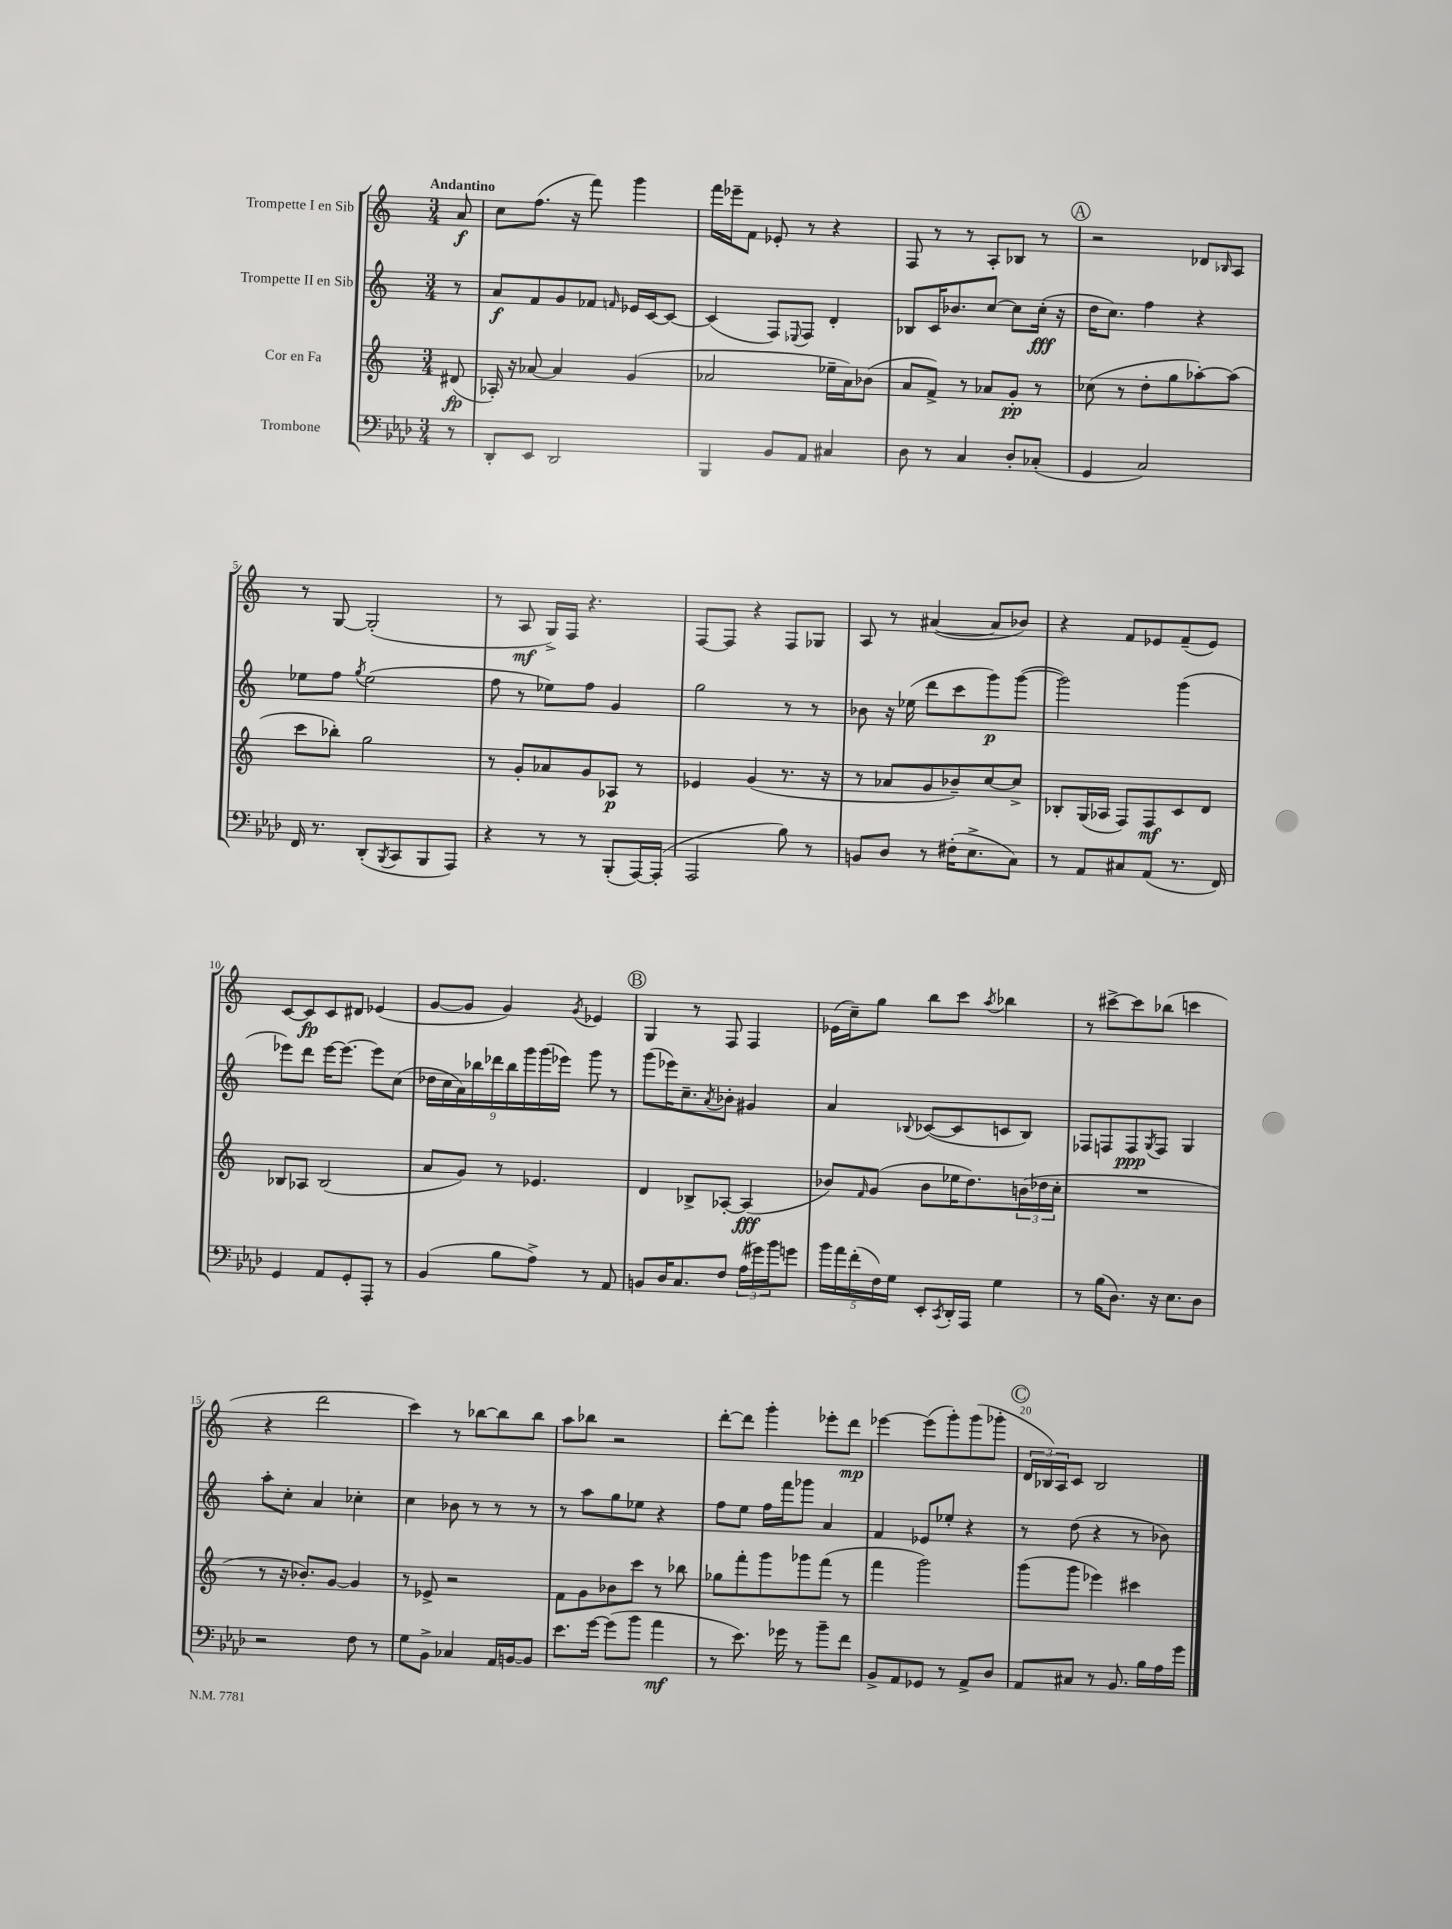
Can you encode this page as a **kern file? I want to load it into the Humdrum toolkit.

**kern	**dynam	**kern	**dynam	**kern	**dynam	**kern	**dynam
*part4	*part4	*part3	*part3	*part2	*part2	*part1	*part1
*staff4	*staff4	*staff3	*staff3	*staff2	*staff2	*staff1	*staff1
*I"Trombone	*	*I"Cor en Fa	*	*I"Trompette II en Sib	*	*I"Trompette I en Sib	*
*clefF4	*	*clefG2	*	*clefG2	*	*clefG2	*
*k[b-e-a-d-]	*	*k[]	*	*k[]	*	*k[]	*
*M3/4	*	*M3/4	*	*M3/4	*	*M3/4	*
=	=	=	=	=	=	=	=
!	!	!	!	!	!	!LO:TX:a:B:t=Andantino	!
8r	.	(8d#X/	fp	8r	.	8a/	f
=1	=1	=1	=1	=1	=1	=1	=1
8DD-'/L	.	16A-X'/)	.	8a/L	f	8cc\L	.
.	.	16r	.	.	.	.	.
8EE-/J	.	[8a-X/	.	8f/	.	(8.ff\J	.
2DD-/	.	4a-/]	.	8g/	.	.	.
.	.	.	.	.	.	16r	.
.	.	.	.	8f-X/J	.	8fff\)	.
.	.	.	.	16qqfn/	.	.	.
.	.	(4g/	.	16e-X/LL	.	4ggg\	.
.	.	.	.	[16c/J	.	.	.
.	.	.	.	8c/J_	.	.	.
=2	=2	=2	=2	=2	=2	=2	=2
4BBB-/	.	2a-X/	.	(4c/]	.	16fff\LL	.
.	.	.	.	.	.	16eee-X~\J	.
.	.	.	.	.	.	8f\J	.
8BB-/L	.	.	.	8F/L)	.	8e-X'/	.
.	.	.	.	8qqE-X/	.	.	.
8AA-/J	.	.	.	8F/J	.	8r	.
4C#X/	.	16ee-X~\LL	.	4d'/	.	4r	.
.	.	16a-\J)	.	.	.	.	.
.	.	(8b-X\J	.	.	.	.	.
=3	=3	=3	=3	=3	=3	=3	=3
8D-\	.	8a/L	.	8B-X/L	.	8F/	.
8r	.	8f^/J)	.	16c/K	.	8r	.
.	.	.	.	8.b-X/	.	.	.
4C/	.	8r	.	.	.	8r	.
.	.	8a-X/L	.	[8cc/J	.	8A'/L	.
8D-'/L	.	8g'/J	pp	8cc\L]	.	8B-X/J	.
(8C-X'/J	.	8r	.	(16cc'\Jk	fff	8r	.
.	.	.	.	16r	.	.	.
!!LO:REH:place=s1:t=A
=4	=4	=4	=4	=4	=4	=4	=4
4GG/	.	(8cc-X\	.	16dd\KL	.	2r	.
.	.	.	.	8.cc\J)	.	.	.
.	.	8r	.	.	.	.	.
2C/)	.	8dd'\L	.	4ff\	.	.	.
.	.	8gg\	.	.	.	.	.
.	.	[8aa-X'\)	.	4r	.	8d-X/L	.
.	.	.	.	.	.	16qqB-X/	.
.	.	(8aa-\J]	.	.	.	8A/J	.
!!LO:LB:g=z
=5	=5	=5	=5	=5	=5	=5	=5
16FF/	.	8ccc\L	.	8ee-X\L	.	8r	.
8.r	.	.	.	.	.	.	.
.	.	8bb-X'\J)	.	8ff\J	.	[8G/	.
.	.	.	.	8qgg/	.	.	.
(8DD-'/L	.	2gg\	.	(2ee-\	.	(2G'/]	.
8qBBB-/	.	.	.	.	.	.	.
8CC/	.	.	.	.	.	.	.
8BBB-/	.	.	.	.	.	.	.
8AAA-/J)	.	.	.	.	.	.	.
=6	=6	=6	=6	=6	=6	=6	=6
4r	.	8r	.	8ff\	.	8r	.
.	.	8g'/L	.	8r	.	8A/	mf
8r	.	8a-X/	.	8ee-X\L)	.	16G^/LL)	.
.	.	.	.	.	.	16F/JJ	.
8r	.	8g/	.	8ff\J	.	4.r	.
(8BBB-'/L	.	8A-X/J	p	4g/	.	.	.
[16AAA-/L)	.	8r	.	.	.	.	.
(16AAA-'/JJ]	.	.	.	.	.	.	.
=7	=7	=7	=7	=7	=7	=7	=7
2AAA-/	.	4e-X/	.	2gg\	.	[8F/L	.
.	.	.	.	.	.	8F/J]	.
.	.	(4g/	.	.	.	4r	.
8B-\)	.	8.r	.	8r	.	8F/L	.
8r	.	.	.	8r	.	8G-X/J	.
.	.	16r	.	.	.	.	.
=8	=8	=8	=8	=8	=8	=8	=8
8BBn/L	.	8r	.	8b-X\	.	8A/	.
8D-/J	.	8a-X/L	.	16r	.	8r	.
.	.	.	.	(16ee-X\	.	.	.
8r	.	8g/	.	8ddd\L	.	([4a#X/	.
(16F#X'\KL	.	8b-X~/)	.	8ccc\	.	.	.
8.E-^\	.	.	.	.	.	.	.
.	.	[8cc/	.	8ggg\)	p	8a#/L]	.
8C\J)	.	8cc^/J]	.	([8ggg\J	.	8b-X/J)	.
=9	=9	=9	=9	=9	=9	=9	=9
8r	.	8B-X'/L	.	2ggg\])	.	4r	.
8AA-/L	.	(16G/L	.	.	.	.	.
.	.	16A-X/JJ	.	.	.	.	.
8C#X/	.	8F/L)	.	.	.	8f/L	.
(8AA-/J	.	8F/	mf	.	.	8e-X/	.
8.r	.	8c/	.	(4ggg\	.	(8f~/	.
.	.	8d/J	.	.	.	8e-/J)	.
16FF/)	.	.	.	.	.	.	.
!!LO:LB:g=z
=10	=10	=10	=10	=10	=10	=10	=10
4GG/	.	8B-X/L	.	8eee-X\L)	.	[8c/L	.
.	.	8A-X/J	.	8ddd\J	.	8c/]	fp
8AA-/L	.	(2B-/	.	[16eee-\KL	.	8c/	.
.	.	.	.	8.eee-\J_	.	.	.
8GG'/	.	.	.	.	.	8d#X/J	.
8AAA-'/J	.	.	.	8eee-\L]	.	(4e-X/	.
8r	.	.	.	(8cc\J	.	.	.
=11	=11	=11	=11	=11	=11	=11	=11
(4BB-/	.	8a/L	.	18dd-X\LL	.	[8g/L	.
.	.	.	.	18cc\	.	.	.
.	.	.	.	18a\)	.	.	.
.	.	8g/J)	.	.	.	8g/J]	.
.	.	.	.	18bb-X\	.	.	.
.	.	.	.	18ddd-X\	.	.	.
8B-\L	.	8r	.	.	.	4g/)	.
.	.	.	.	18bb-\	.	.	.
.	.	.	.	18ggg\	.	.	.
8A-^\J)	.	4.e-X/	.	.	.	.	.
.	.	.	.	(18ggg\	.	.	.
.	.	.	.	18eee-X\JJ)	.	.	.
.	.	.	.	.	.	8qg/	.
8r	.	.	.	8ggg\	.	4e-X/	.
8AA-/	.	.	.	8r	.	.	.
!!LO:REH:place=s1:t=B
=12	=12	=12	=12	=12	=12	=12	=12
8BBn/L	.	4d/	.	(8ggg\L	.	4G/	.
16D-/K	.	.	.	16eee-X\K)	.	.	.
8.C/	.	.	.	8.cc~\	.	.	.
.	.	8B-X^/L	.	.	.	8r	.
.	.	.	.	8qa/	.	.	.
8F/J	.	[8A-X'/J	.	8b-X'\J	.	8F/	.
(24A-\LL	.	(4A-/]	fff	4g#X/	.	4F/	.
24g#X\)	.	.	.	.	.	.	.
24b-\J	.	.	.	.	.	.	.
8gn\J	.	.	.	.	.	.	.
=13	=13	=13	=13	=13	=13	=13	=13
20b-\LL	.	8b-X/L)	.	4a/	.	(16e-X\LL	.
20a-\	.	.	.	.	.	.	.
.	.	.	.	.	.	16cc~\J)	.
(20f'\	.	.	.	.	.	.	.
.	.	16qqf/	.	.	.	.	.
.	.	(8g/J	.	.	.	8gg\J	.
20F\)	.	.	.	.	.	.	.
20G\JJ	.	.	.	.	.	.	.
.	.	.	.	8qqB-X/	.	.	.
8EE-'/L	.	8b-\L	.	([8c-X/L	.	8bb\L	.
8qCC/	.	.	.	.	.	.	.
16DD-'/L	.	16ee-X\K	.	8c-/]	.	8ccc\J	.
16AAA-/JJ	.	8.dd\)	.	.	.	.	.
.	.	.	.	.	.	8qaa/	.
4G\	.	.	.	8cn/	.	4bb-X\	.
.	.	(24bn\L	.	8B-/J)	.	.	.
.	.	24dd-X\	.	.	.	.	.
.	.	24cc'\JJ	.	.	.	.	.
=14	=14	=14	=14	=14	=14	=14	=14
8r	.	2.r	.	8F-X/L	.	8r	.
(16B-\KL	.	.	.	8Fn/	.	[8ccc#X^\L	.
8.D-\J)	.	.	.	.	.	.	.
.	.	.	.	8F/	ppp	8ccc#\]	.
.	.	.	.	8qG/	.	.	.
16r	.	.	.	8F/J	.	(8bb-X\J	.
8.E-\L	.	.	.	.	.	.	.
.	.	.	.	4G/	.	4cccn\	.
8D-\J	.	.	.	.	.	.	.
!!LO:LB:g=z
=15	=15	=15	=15	=15	=15	=15	=15
2r	.	8r	.	8aa'\L	.	4r	.
.	.	16r	.	8cc'\J	.	.	.
.	.	8.b-X'/L)	.	.	.	.	.
.	.	.	.	4a/	.	2ddd\	.
.	.	[8g/J	.	.	.	.	.
8F\	.	4g/]	.	4cc-X'\	.	.	.
8r	.	.	.	.	.	.	.
=16	=16	=16	=16	=16	=16	=16	=16
8G\L	.	8r	.	4cc\	.	4ccc\)	.
8BB-^\J	.	8e-X^/	.	.	.	.	.
4C-X/	.	2r	.	8b-X\	.	8r	.
.	.	.	.	8r	.	[8bb-X\L	.
16AA-/LL	.	.	.	8r	.	8bb-\]	.
[16BBn/J	.	.	.	.	.	.	.
8BB/J]	.	.	.	8r	.	8bb-\J	.
=17	=17	=17	=17	=17	=17	=17	=17
8.e-\L	.	8f\L	.	8r	.	8aa\L	.
.	.	8g\	.	8aa\L	.	8bb-X\J	.
[16g\Jk	.	.	.	.	.	.	.
(8g\L]	.	8b-X\	.	8gg\	.	2r	.
8b-\J	.	8ccc\J	.	8ee-X\J	.	.	.
4a-\	mf	8r	.	4r	.	.	.
.	.	8bb-X\	.	.	.	.	.
=18	=18	=18	=18	=18	=18	=18	=18
8r	.	8gg-X\L	.	8ff\L	.	[8ddd'\L	.
8.e-\)	.	8fff'\	.	8ee\J	.	8ddd\J]	.
.	.	8ggg\	.	16ff\LL	.	4ggg'\	.
16g-X\	.	.	.	16fff\J	.	.	.
8r	.	8ggg-X\	.	8ggg-X\J	.	.	.
8b-~\L	.	(8fff\J	.	4a/	.	8eee-X'\L	.
8f\J	.	8r	.	.	.	8ddd\J	mp
=19	=19	=19	=19	=19	=19	=19	=19
8BB-^/L	.	4fff\	.	4f/	.	[4eee-X\	.
8AA-/	.	.	.	.	.	.	.
8GG-X/J	.	2ggg\)	.	8e-X/L	.	(8eee-\L]	.
8r	.	.	.	8ee-X'/J	.	8ggg'\)	.
8AA-^/L	.	.	.	4r	.	(8ggg\	.
8D-/J	.	.	.	.	.	8ggg-X'\J	.
!!LO:REH:place=s1:t=C
=20	=20	=20	=20	=20	=20	=20	=20
8AA-/L	.	(8ggg\L	.	8r	.	24d/LL	.
.	.	.	.	.	.	24B-X/)	.
.	.	.	.	.	.	24A/J	.
8C#X/J	.	8ggg\J	.	(8dd\	.	8c/J	.
8r	.	4eee-X\)	.	4r	.	2B-/	.
8.BB-/	.	.	.	.	.	.	.
.	.	4ccc#X\	.	8r	.	.	.
16B-\LL	.	.	.	.	.	.	.
16A-\	.	.	.	8b-X\)	.	.	.
16g\JJ	.	.	.	.	.	.	.
==	==	==	==	==	==	==	==
*-	*-	*-	*-	*-	*-	*-	*-
